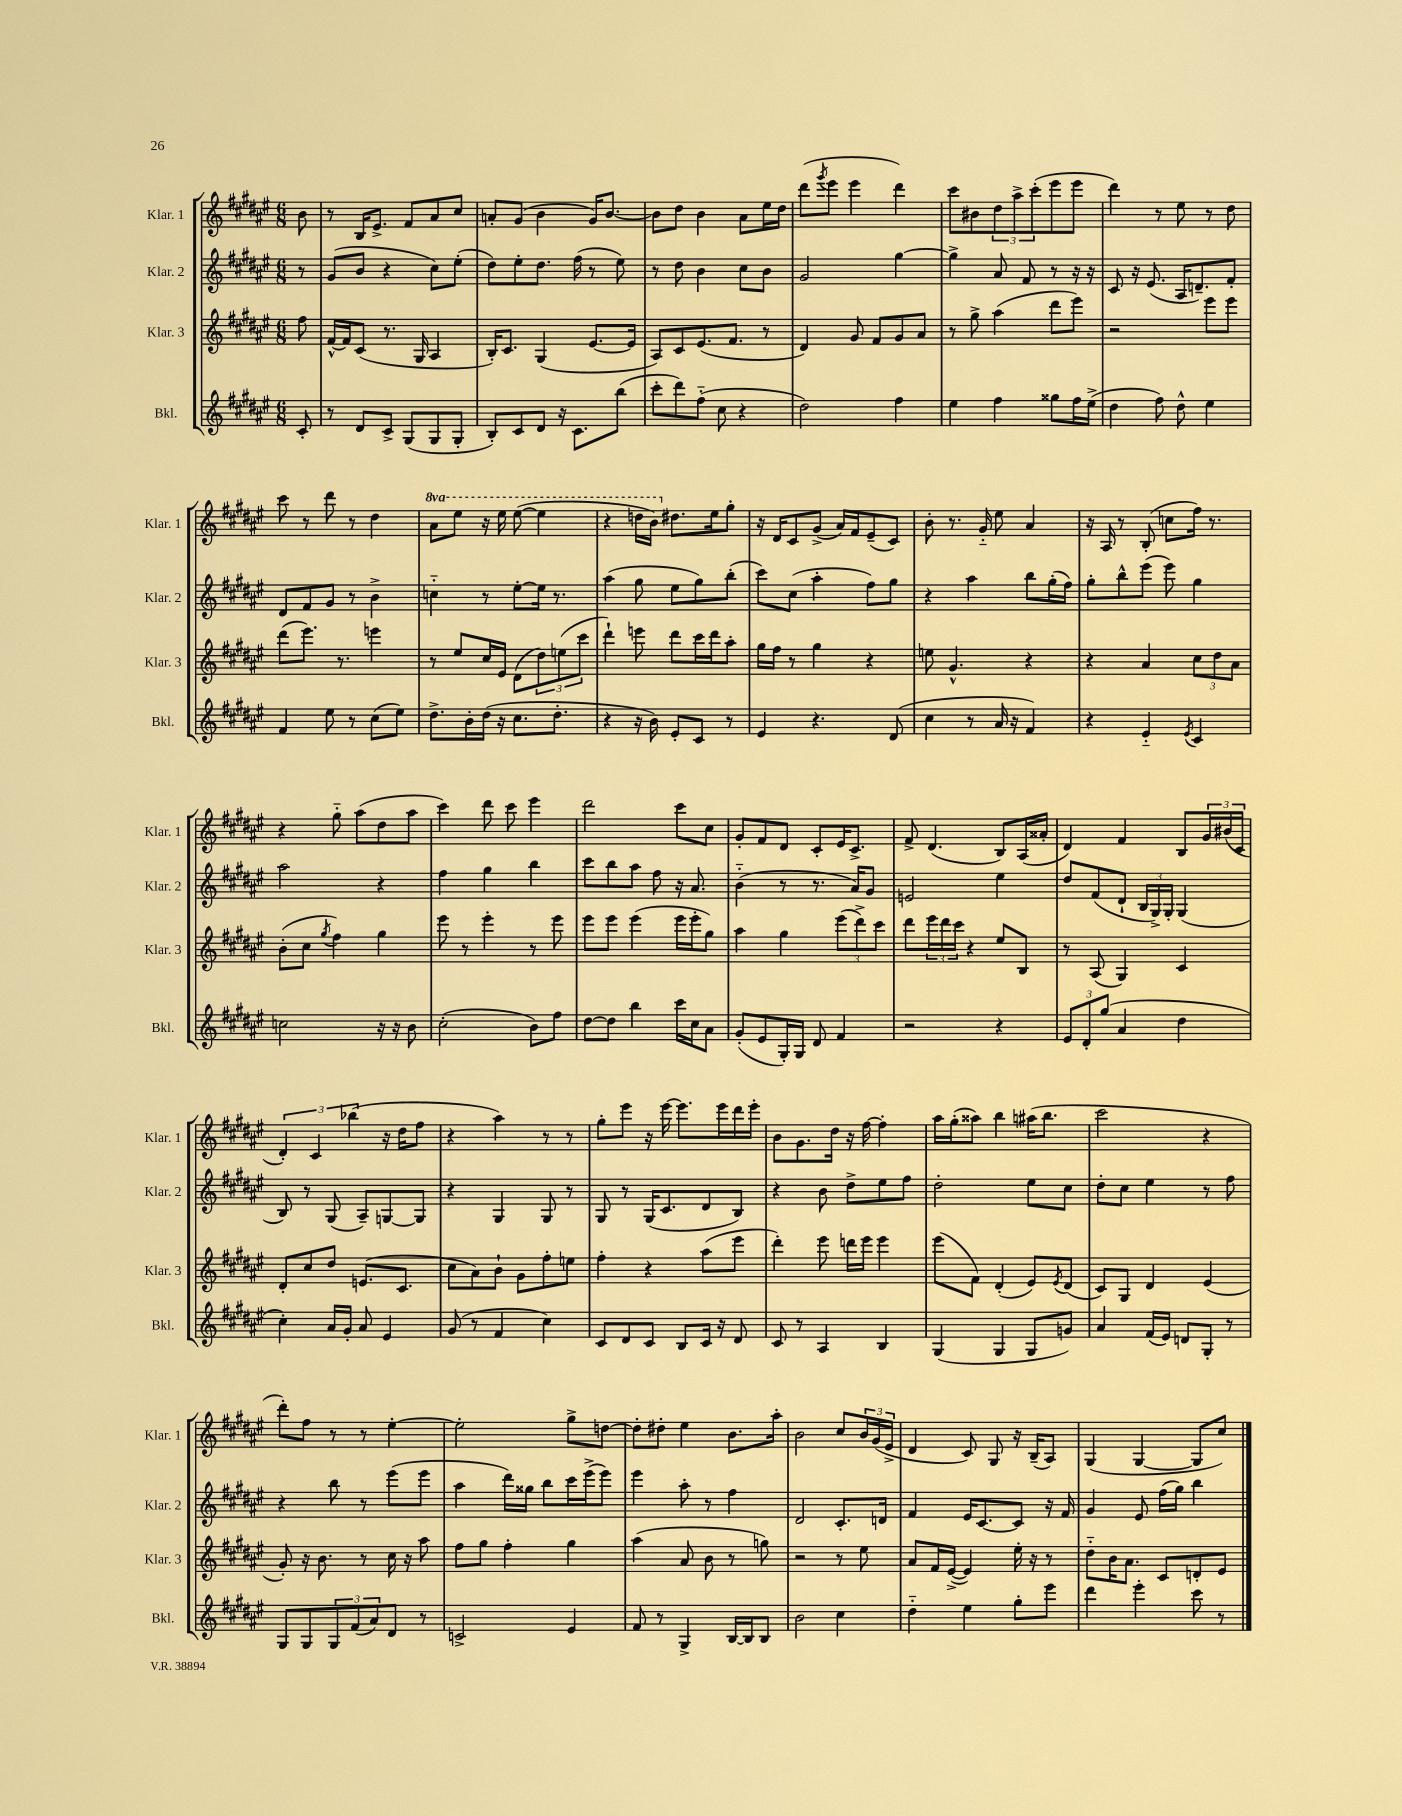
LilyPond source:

<<
\new StaffGroup <<
\new Staff = "s0" \with { instrumentName = "Klar. 1" shortInstrumentName = "Klar. 1" } {
    \clef treble \key fis \major \numericTimeSignature \time 6/8 \set Staff.ottavationMarkups = #ottavation-simple-ordinals \partial 8
    b'8 |
    r8 b16 eis'8.-> fis'8 ais'8 cis''8 |
    a'8-. gis'8( b'4 gis'16) b'8.~ |
    b'8 dis''8 b'4 ais'8 eis''16 dis''16 |
    dis'''8( \acciaccatura { gis'''8 } eis'''8 eis'''4 dis'''4) |
    cis'''8 bis'8 \tuplet 3/2 { dis''8 ais''8-> cis'''8-.( } eis'''8 eis'''8 |
    dis'''4) r8 eis''8 r8 dis''8 |
    cis'''8 r8 dis'''8 r8 dis''4 |
    \ottava #1 ais''8 eis'''8 r16 eis'''16 eis'''8~( eis'''4 |
    r4 d'''16 b''16) \ottava #0 dis''!8. eis''16 gis''8-. |
    r16 dis'16 cis'8 gis'8->( ais'16) fis'16 eis'8--( cis'8) |
    b'8-. r8. gis'16-_ eis''8 ais'4 |
    r16 ais16 r8 b8-.( c''8 fis''16) r8. |
    r4 gis''8-_ ais''8( dis''8 ais''8 |
    cis'''4) dis'''8 cis'''8 eis'''4 |
    dis'''2 cis'''8 cis''8 |
    gis'8-. fis'8 dis'8 cis'8-. eis'16 cis'8.-> |
    fis'8-> dis'4.( b8) ais16( aisis'16-. |
    dis'4) fis'4 b8 \tuplet 3/2 { gis'16 bis'16( cis'16 } |
    \tuplet 3/2 { dis'4-.) cis'4 bes''4( } r16 dis''16 fis''8 |
    r4 ais''4) r8 r8 |
    gis''8-. eis'''8 r16 eis'''16~ eis'''8. eis'''16 dis'''16 eis'''16-. |
    b'8 gis'8. dis''16 r16 fis''16~ fis''4-. |
    ais''16 gis''16-.( aisis''8) b''4 ais''16( b''8. |
    cis'''2 r4 |
    dis'''8-.) fis''8 r8 r8 eis''4~-. |
    eis''2-. gis''8-> d''8~ |
    d''8-. dis''8-. eis''4 b'8. ais''16-. |
    b'2 cis''8 \tuplet 3/2 { b'16 gis'16( eis'16-> } |
    dis'4 cis'8) gis8 r16 b16--( ais8) |
    gis4( gis4~ gis8 cis''8) \bar "|." |
}
\new Staff = "s1" \with { instrumentName = "Klar. 2" shortInstrumentName = "Klar. 2" } {
    \clef treble \key fis \major \numericTimeSignature \time 6/8 \partial 8
    r8 |
    gis'8( b'8 r4 cis''8) eis''8-.( |
    dis''8) eis''8-. dis''8. fis''16( r8 eis''8) |
    r8 dis''8 b'4 cis''8 b'8 |
    gis'2 gis''4~ |
    gis''4-> ais'8 fis'8 r8 r16 r16 |
    cis'8 r16 eis'8.( ais16 d'8.--) fis'8-. |
    dis'8 fis'8 gis'8 r8 b'4-> |
    c''4-_ r8 eis''8~-. eis''16 r8. |
    ais''4( gis''8 eis''8 gis''8) b''8-.( |
    cis'''8) cis''8( ais''4-. fis''8) gis''8 |
    r4 ais''4 b''8 gis''16-.( fis''16) |
    gis''8-. b''8-^ eis'''8( eis'''8) gis''4 |
    ais''2 r4 |
    fis''4 gis''4 b''4 |
    cis'''8 b''8 ais''8 fis''8 r16 ais'8. |
    b'4-_( r8 r8. ais'16) gis'8 |
    e'2 eis''4 |
    dis''8 fis'8( dis'8-! \tuplet 3/2 { b16 gis16->) gis16-. } gis4( |
    b8) r8 gis8( ais8--) g8~ g8 |
    r4 gis4 gis8 r8 |
    gis8 r8 gis16( cis'8. dis'8 b8) |
    r4 b'8 dis''8-> eis''8 fis''8 |
    dis''2-. eis''8 cis''8 |
    dis''8-. cis''8 eis''4 r8 fis''8 |
    r4 b''8 r8 eis'''8( eis'''8 |
    ais''4 dis'''16) gisis''16 b''8 cis'''16 eis'''16->( eis'''8) |
    eis'''4 ais''8-. r8 fis''4 |
    dis'2 cis'8.-. d'16 |
    fis'4 eis'16 cis'8.~ cis'8 r16 fis'16 |
    gis'4 eis'8 fis''16( gis''16) b''4 \bar "|." |
}
\new Staff = "s2" \with { instrumentName = "Klar. 3" shortInstrumentName = "Klar. 3" } {
    \clef treble \key fis \major \numericTimeSignature \time 6/8 \partial 8
    fis''8 |
    fis'16~-^ fis'16 cis'8( r8. gis16 ais4 |
    b16-.) cis'8. gis4( eis'8.~ eis'16 |
    ais8) cis'8 eis'8.( fis'8. r8 |
    dis'4) gis'8 fis'8 gis'8 ais'8 |
    r8 gis''8-> ais''4( dis'''8 eis'''8) |
    r2 eis'''8 eis'''8 |
    dis'''8( eis'''8.) r8. e'''4 |
    r8 eis''8 cis''16 eis'16 dis'8( \tuplet 3/2 { dis''8) e''8( cis'''8 } |
    dis'''4-!) e'''8 dis'''8 cis'''16 dis'''16 ais''8-. |
    gis''16 fis''16 r8 gis''4 r4 |
    e''8 gis'4.-^ r4 |
    r4 ais'4 \tuplet 3/2 { cis''8 dis''8 ais'8 } |
    b'8-.( cis''8 \acciaccatura { gis''8 } fis''4) gis''4 |
    eis'''8 r8 eis'''4-. r8 eis'''8 |
    eis'''8 eis'''8 eis'''4( eis'''16 eis'''16-. gis''8) |
    ais''4 gis''4 \tuplet 3/2 { eis'''8( dis'''8->) cis'''8 } |
    dis'''8 \tuplet 3/2 { eis'''16 dis'''16 cis'''16 } r4 eis''8 b8 |
    r8 ais8( gis4) cis'4 |
    dis'8-. cis''8 dis''8 e'8.( cis'8. |
    cis''8 ais'8) b'8-! gis'8 fis''8-. e''8 |
    fis''4-. r4 ais''8( eis'''8 |
    dis'''4-.) eis'''8 d'''16 eis'''16 eis'''4 |
    eis'''8( fis'8) dis'4-.( eis'8) \acciaccatura { eis'8 } dis'8( |
    cis'8) gis8 dis'4 eis'4( |
    gis'8-.) r16 b'8. r8 cis''16 r16 ais''8 |
    fis''8 gis''8 fis''4-. gis''4 |
    ais''4( ais'8 b'8 r8 g''8) |
    r2 r8 eis''8 |
    ais'8 fis'16 eis'16~->( eis'4) eis''16-. r16 r8 |
    dis''8-_ b'16 ais'8. cis'8 d'8-. eis'8 \bar "|." |
}
\new Staff = "s3" \with { instrumentName = "Bkl." shortInstrumentName = "Bkl." } {
    \clef treble \key fis \major \numericTimeSignature \time 6/8 \partial 8
    cis'8-. |
    r8 dis'8 cis'8-> gis8( gis8 gis8-. |
    b8-.) cis'8 dis'8 r16 cis'8. b''8( |
    cis'''8-. dis'''8) fis''8-_( cis''8 r4 |
    dis''2) fis''4 |
    eis''4 fis''4 gisis''8 fis''16 eis''16->( |
    dis''4 fis''8) dis''8-^ eis''4 |
    fis'4 eis''8 r8 cis''8( eis''8) |
    dis''8.-> b'16-. dis''16( r16 cis''8. dis''8.-. |
    r4 r16 b'16) eis'8-. cis'8 r8 |
    eis'4 r4. dis'8( |
    cis''4 r8 ais'16 r16 fis'4) |
    r4 eis'4-_ \acciaccatura { eis'8 } cis'4 |
    c''2 r16 r16 b'8 |
    cis''2-.( b'8) fis''8 |
    dis''8~ dis''8 b''4 cis'''16 cis''16 ais'8 |
    gis'8-.( eis'8 gis16-.) gis16 dis'8 fis'4 |
    r2 r4 |
    \tuplet 3/2 { eis'8 dis'8-. gis''8( } ais'4 dis''4 |
    cis''4-.) ais'16 gis'16-. ais'8 eis'4 |
    gis'8( r8 fis'4 cis''4) |
    cis'8 dis'8 cis'8 b8 cis'16 r16 dis'8 |
    cis'8 r8 ais4 b4 |
    gis4( gis4 gis8 g'8) |
    ais'4 fis'16( eis'16) d'8 gis8-. r8 |
    gis8 gis8 \tuplet 3/2 { gis8 fis'8( ais'8) } dis'8 r8 |
    c'2-> eis'4 |
    fis'8 r8 gis4-> b16~ b16 b8 |
    b'2 cis''4 |
    dis''4-_ eis''4 gis''8-. eis'''8 |
    dis'''4 eis'''4-. cis'''8 r8 \bar "|." |
}
>>
>>
\layout { \context { \Score \remove "Bar_number_engraver" } }
